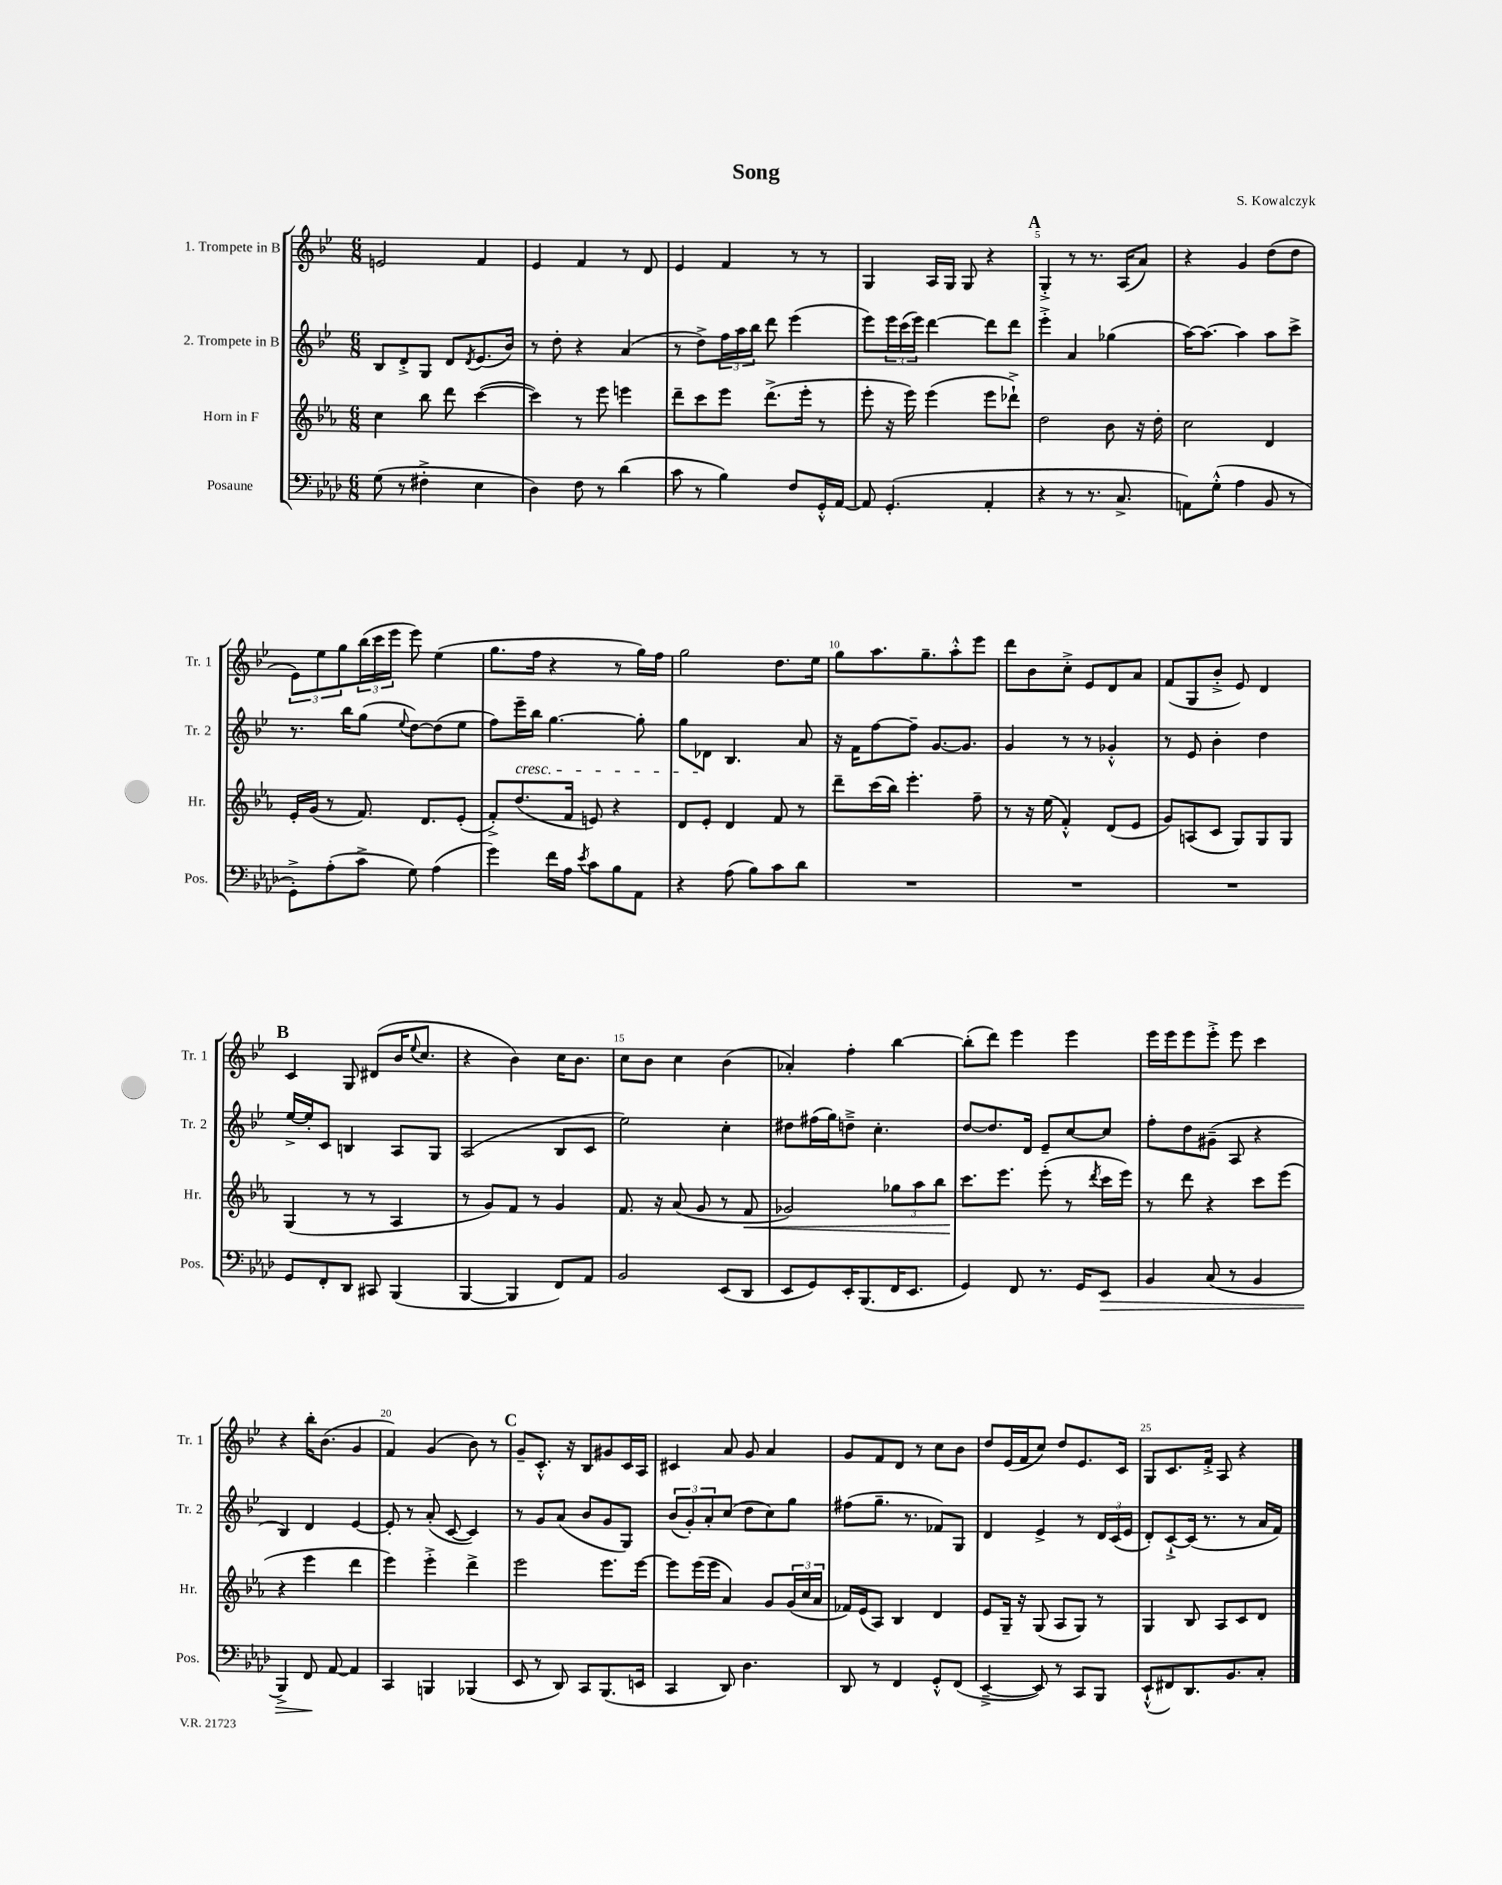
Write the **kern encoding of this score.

**kern	**kern	**kern	**kern
*staff4	*staff3	*staff2	*staff1
*clefF4	*clefG2	*clefG2	*clefG2
*k[b-e-a-d-]	*k[b-e-a-]	*k[b-e-]	*k[b-e-]
*M6/8	*M6/8	*M6/8	*M6/8
(8G	4cc	8B-	2e
8r	.	8d'^	.
4F#'^	8bb-	8G	.
.	8ddd	8d	.
.	.	8qd	.
4E-	([4ccc	(8.e-	4f
.	.	16b-)	.
=	=	=	=
4D-)	4ccc])	8r	4e-
.	.	8dd'	.
8F	8r	4r	4f
8r	8eee-	.	.
(4d-	4eee	(4a	8r
.	.	.	8d
=	=	=	=
8c	8ddd~	8r	4e-
8r	8ccc	8dd^)	.
4B-)	8eee-	24ff	4f
.	.	24aa	.
.	.	24bb-	.
.	(8.ddd^	8ddd	.
8F	.	(4eee-	8r
.	16eee-'	.	.
16GG'^^	8r	.	8r
[16AA-	.	.	.
=	=	=	=
8AA-]	8eee-'	8eee-)	4G
(4.GG'	16r	24eee-	.
.	.	(24ccc	.
.	16eee-)	.	.
.	.	24eee-)	.
.	(4eee-	[4ddd	16A
.	.	.	16G
.	.	.	8G
4AA-'	8eee-	8ddd]	4r
.	8ddd-`^)	8ddd	.
=	=	=	=
4r	2dd	4eee-'^	4G'^
8r	.	4a	8r
8.r	.	.	8.r
.	8b-	(4gg-	.
8.C^	.	.	(16A
.	16r	.	8a)
.	16dd'	.	.
=	=	=	=
8AA)	2cc	[16aa)	4r
.	.	8.aa_	.
(8G'^^	.	.	.
4A-	.	4aa]	4g
8BB-	4d	8aa	(8dd
8r	.	8ccc^	8dd
=	=	=	=
8GG'^)	16e-'	8.r	12e-)
.	(16g	.	.
.	.	.	12ee-
(8A-'	8r	.	.
.	.	.	12gg
.	.	16bb-	.
8c^	8.f)	(8gg	(24bb-
.	.	.	24ccc
.	.	.	24eee-
.	.	8qqee-	.
8G)	.	[8dd)	8eee-)
.	8.d	.	.
(4A-	.	(8dd]	(4ee-
.	(8e-'	8ee-	.
=	=	=	=
4g)	8f'^)	8ff)	8.gg
.	(8.dd	16eee-~	.
.	.	16bb-	16ff
16f	.	[4.gg	4r
16A-	16f	.	.
8qe-	.	.	.
8c	8e)	.	.
8B-	4r	.	8r
8AA-	.	8gg']	16gg)
.	.	.	16ff
=	=	=	=
4r	8d	8gg	2gg
.	8e-'	8d-	.
(8A-	4d	4.B-	.
8B-)	.	.	.
8c	8f	.	8.dd
8d-	8r	8a	.
.	.	.	16ee-
=	=	=	=
2.r	8ddd~	16r	8gg
.	.	16f	.
.	(16ccc	[8ff	8.aa
.	16bb-)	.	.
.	4.eee-'	8ff~]	.
.	.	.	8.gg~
.	.	[8.g	.
.	.	.	8aa'^^
.	.	8.g]	.
.	8ff~	.	8eee-
=	=	=	=
2.r	8r	4g	8ddd
.	16r	.	8b-
.	(16ee-	.	.
.	4f'^^)	8r	8cc'^
.	.	8r	8e-
.	(8d	4g-'^^	8d
.	8e-	.	8a
=	=	=	=
2.r	8g)	8r	(8f
.	(8A	8e-	8G
.	8c	4b-'	8b-'^
.	8G)	.	8e-)
.	8G	4dd	4d
.	8G	.	.
=	=	=	=
8GG	(4G	[16ee-^	4c
.	.	16ee-']	.
8FF'	.	8c	.
8DD-	8r	4B	8G
8CC#	8r	.	(8d#
(4BBB-	4A-	8A	16b-
.	.	.	8qqee-
.	.	.	8.cc
.	.	8G	.
=	=	=	=
[4BBB-	8r	(2A	4r
.	8g)	.	.
4BBB-]	8f	.	4b-)
.	8r	.	.
8FF)	4g	8B-	16cc
.	.	.	8.b-
8AA-	.	8c	.
=	=	=	=
2BB-	8.f	2ee-)	8cc
.	.	.	8b-
.	16r	.	.
.	(8a-	.	4cc
.	8g	.	.
(8EE-	8r	4cc'	(4b-
8DD-	8f	.	.
=	=	=	=
8EE-	2g-)	8dd#	4a-')
8GG)	.	(16ff#	.
.	.	16gg)	.
16EE-'	.	8dd~^	4ff'
(8.BBB-	.	.	.
.	.	4.cc'	.
16FF	12gg-	.	[4bb-
8.EE-	.	.	.
.	12aa-	.	.
.	12bb-	.	.
=	=	=	=
4GG)	8.ccc	[8dd	(8bb-']
.	.	8.dd]	8ddd)
.	8.eee-	.	.
8FF	.	.	4eee-
.	.	16d	.
8.r	(8eee-'	8e-~	.
.	8r	[8cc	4eee-
16GG	.	.	.
.	8qddd	.	.
8EE-	16ccc	8cc]	.
.	16eee-)	.	.
=	=	=	=
4BB-	8r	8ff'	16eee-
.	.	.	16eee-
.	8ddd	8dd	8eee-
(8C	4r	(8g#~	8eee-'^
8r	.	8A	8eee-
4BB-	8ccc	4r	4ccc
.	(8eee-	.	.
=	=	=	=
4BBB-^)	4r	4B-)	4r
8FF	4eee-	4d	16bb-'
.	.	.	(8.b-
[8AA-	.	.	.
4AA-]	4ddd	[4e-	4g
=	=	=	=
4CC	4eee-)	8e-']	4f)
.	.	8r	.
4BBB	4eee-'^	(8a'	(4g
.	.	[8c	.
(4BBB-	4ddd^	4c])	8b-)
.	.	.	8r
=	=	=	=
8EE-	2eee-	8r	8g~
8r	.	8g	8.c'^^
8DD-)	.	(8a	.
.	.	.	16r
8CC	.	8b-	8B-
(8.BBB-	8.eee-	8g	8g#
.	.	8G)	16c
16EE	[16eee-	.	16A
=	=	=	=
4CC	8eee-]	(12b-	4c#
.	.	12g')	.
.	(16eee-	.	.
.	.	12a'	.
.	16eee-	.	.
8DD-)	4a-)	(8cc	8a
4.D-	.	8dd	8g
.	8g	8cc)	4a
.	(24g	8gg	.
.	24cc	.	.
.	24a-	.	.
=	=	=	=
8DD-	16f-)	(8ff#	8g
.	(16e-	.	.
8r	8A-)	8.gg~	8f
4FF	4B-	.	8d
.	.	8.r	.
.	.	.	8r
8GG'^^	4d	8f-)	8cc
(8FF	.	8G	8b-
=	=	=	=
[4EE-~^	8e-	4d	8dd
.	16G~	.	(16e-
.	16r	.	16f
8EE-])	(8G	4e-^	8cc)
8r	8A-	.	8dd
8CC	8G)	8r	8.e-
8BBB-	8r	24d	.
.	.	(24c	.
.	.	.	16c
.	.	24e-	.
=	=	=	=
(8EE-`^^	4G	8d')	8G
8FF#)	.	[8c`^	8.c
8.DD-	8B-	(16c]	.
.	.	8.r	16f'^
.	8A-	.	8A
8.BB-	.	.	.
.	8c	8r	4r
8C'	8d	16a	.
.	.	16f)	.
==	==	==	==
*-	*-	*-	*-
